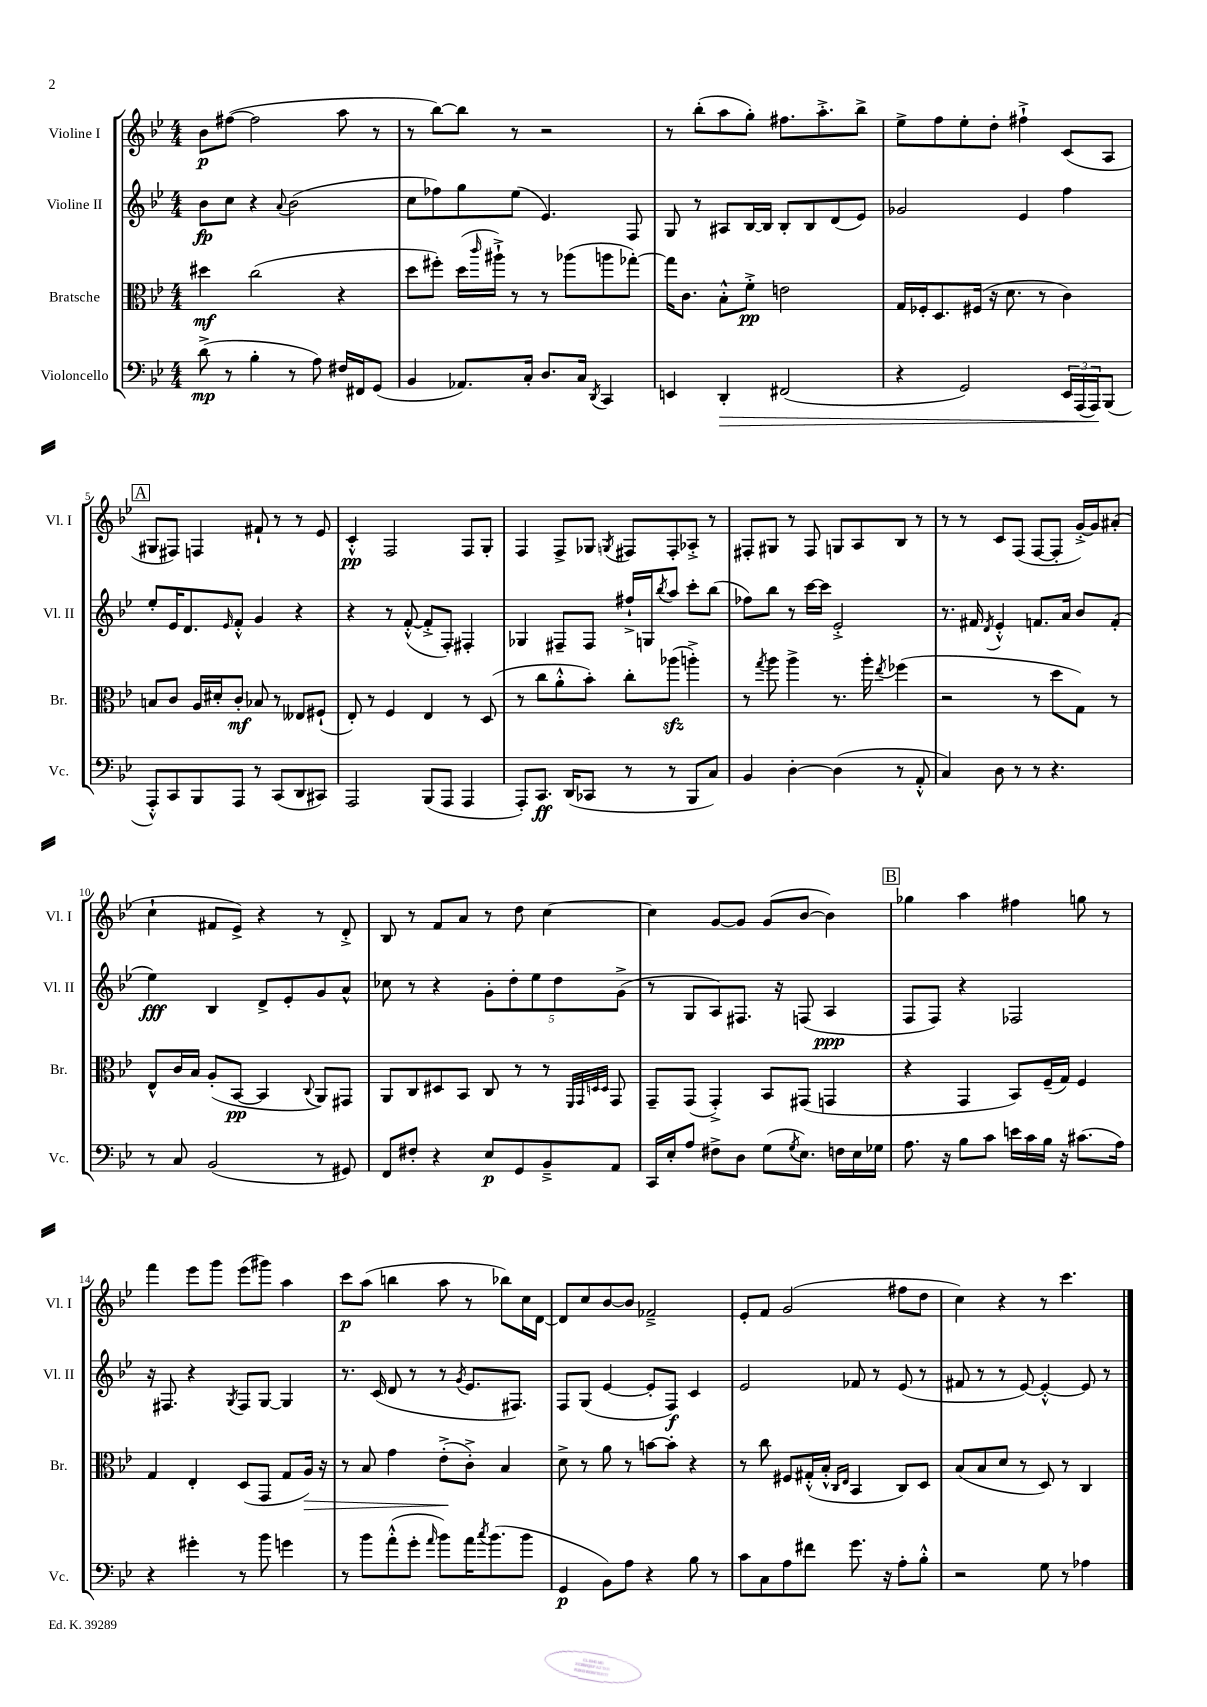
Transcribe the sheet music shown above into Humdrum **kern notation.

**kern	**dynam	**kern	**dynam	**kern	**dynam	**kern	**dynam
*part4	*part4	*part3	*part3	*part2	*part2	*part1	*part1
*staff4	*staff4	*staff3	*staff3	*staff2	*staff2	*staff1	*staff1
*I"Violoncello	*	*I"Bratsche	*	*I"Violine II	*	*I"Violine I	*
*I'Vc.	*	*I'Br.	*	*I'Vl. II	*	*I'Vl. I	*
*clefF4	*	*clefC3	*	*clefG2	*	*clefG2	*
*k[b-e-]	*	*k[b-e-]	*	*k[b-e-]	*	*k[b-e-]	*
*M4/4	*	*M4/4	*	*M4/4	*	*M4/4	*
=1	=1	=1	=1	=1	=1	=1	=1
(8d^\	mp	4dd#X\	mf	8b-\L	fp	8b-\L	p
8r	.	.	.	8cc\J	.	([8ff#X\J	.
4B-'\	.	(2cc\	.	4r	.	2ff#\]	.
.	.	.	.	8qqa/	.	.	.
8r	.	.	.	(2b-\	.	.	.
8A\)	.	.	.	.	.	.	.
16F#X/LL	.	4r	.	.	.	8aa\	.
16FF#X/J	.	.	.	.	.	.	.
(8GG/J	.	.	.	.	.	8r	.
=2	=2	=2	=2	=2	=2	=2	=2
4BB-/	.	8dd\L	.	8cc\L	.	8r	.
.	.	8ff#X'\J)	.	8ff-X\)	.	[8bb-\L)	.
8.AA-X/L)	.	(16dd\LL	.	8gg\	.	8bb-\J]	.
.	.	16qqccc/	.	.	.	.	.
.	.	16aa#X`^\JJ)	.	.	.	.	.
.	.	8r	.	(8ee-\J	.	8r	.
16C'/Jk	.	.	.	.	.	.	.
8.D/L	.	8r	.	4.e-/)	.	2r	.
.	.	(8aa-X\L	.	.	.	.	.
16C/Jk	.	.	.	.	.	.	.
8qDD/	.	.	.	.	.	.	.
4CC/	.	8aan\	.	.	.	.	.
.	.	[8gg-X'\J)	.	8F/	.	.	.
=3	=3	=3	=3	=3	=3	=3	=3
4EEn/	.	16gg-\KL]	.	8G/	.	8r	.
.	.	8.c\J	.	.	.	.	.
.	.	.	.	8r	.	(8bb-'\L	.
!	!LO:HP:b	!	!	!	!	!	!
4DD'/	>	8B-'^^\L	.	8A#X/L	.	8aa\	.
.	.	8f'^\J	pp	[16B-/L	.	8gg'\J)	.
.	.	.	.	16B-/JJ]	.	.	.
(2FF#X/	.	2en\	.	8B-'/L	.	8.ff#X\L	.
.	.	.	.	8B-/	.	.	.
.	.	.	.	.	.	8.aa'^\	.
.	.	.	.	(8d/	.	.	.
.	.	.	.	8e-/J)	.	8bb-^\J	.
=4	=4	=4	=4	=4	=4	=4	=4
4r	.	16G/LL	.	2g-X/	.	8ee-^\L	.
.	.	16F-X'/J	.	.	.	.	.
.	.	8.D/	.	.	.	8ff\	.
2GG/)	.	.	.	.	.	8ee-'\	.
.	.	(16F#X/Jk	.	.	.	.	.
.	.	16r	.	.	.	8dd'\J	.
.	.	8.d\	.	.	.	.	.
.	.	.	.	4e-/	.	4ff#X`^\	.
.	.	8r	.	.	.	.	.
24EE-/LL	.	4c\)	.	4ff\	.	(8c/L	.
(24AAA/	.	.	.	.	.	.	.
24AAA/J)	.	.	.	.	.	.	.
(8BBB-/J	]	.	.	.	.	8A/J	.
!!LO:LB:g=z
!!LO:REH:place=s1:t=A
=5	=5	=5	=5	=5	=5	=5	=5
8AAA'^^/L)	.	8Bn/L	.	8ee-'/L	.	8G#X/L	.
8CC/	.	8c/J	.	16e-/K	.	8F#X/J)	.
.	.	.	.	8.d/	.	.	.
8BBB-/	.	16A/LL	.	.	.	4Fn/	.
.	.	16d#X'/J	.	.	.	.	.
.	.	.	.	16qqe-/	.	.	.
8AAA/J	.	8c'/J	mf	8f'^^/J	.	.	.
8r	.	8B-X/	.	4g/	.	8f#X`/	.
(8CC/L	.	8r	.	.	.	8r	.
8DD/	.	8E--X/L	.	4r	.	8r	.
8CC#X/J)	.	(8F#X`/J	.	.	.	8e-/	.
=6	=6	=6	=6	=6	=6	=6	=6
2AAA/	.	8E-'/)	.	4r	.	4c'^^/	pp
.	.	8r	.	.	.	.	.
.	.	4F/	.	8r	.	2F/	.
.	.	.	.	([8f'^^/	.	.	.
(8BBB-/L	.	4E-/	.	8f'^/L]	.	.	.
8AAA/J	.	.	.	8F'/J)	.	.	.
4AAA/	.	8r	.	4F#X'/	.	8F/L	.
.	.	(8D/	.	.	.	8G'/J	.
=7	=7	=7	=7	=7	=7	=7	=7
8AAA'/L)	.	8r	.	4G-X/	.	4F/	.
8.CC/J	ff	8cc\L	.	.	.	.	.
.	.	8a'^^\	.	8F#X~/L	.	8F^/L	.
(16DD/KL	.	.	.	.	.	.	.
8CC-X/J	.	8b-'\J)	.	8F#/J	.	8G-X/J	.
.	.	.	.	.	.	8qGn/	.
8r	.	8cc'\L	.	16ff#X`^/LL	.	8F#X/L	.
.	.	.	.	16Gn/J	.	.	.
.	.	.	.	8qbb-/	.	.	.
8r	.	(8aa-Xzz\J	.	8aa/J	.	8F#'/	.
8BBB-/L	.	4aan'^\)	.	8ccc'\L	.	8A-X'^/J	.
8C/J)	.	.	.	(8bb-\J	.	8r	.
=8	=8	=8	=8	=8	=8	=8	=8
4BB-/	.	8r	.	8ff-X\L)	.	8F#X'/L	.
.	.	8qgg/	.	.	.	.	.
.	.	8aa\	.	8bb-\J	.	8G#X/J	.
[4D'\	.	4aa^\	.	8r	.	8r	.
.	.	.	.	[16ccc\LL	.	8F#/	.
.	.	.	.	16ccc\JJ]	.	.	.
(4D\]	.	8.r	.	2e-'^/	.	8Gn/L	.
.	.	.	.	.	.	8A/	.
.	.	16aa'\	.	.	.	.	.
.	.	8qee-/	.	.	.	.	.
8r	.	(4ff-X\	.	.	.	8B-/J	.
8AA'^^/	.	.	.	.	.	8r	.
=9	=9	=9	=9	=9	=9	=9	=9
4C/)	.	2r	.	8.r	.	8r	.
.	.	.	.	.	.	8r	.
.	.	.	.	16f#X/	.	.	.
.	.	.	.	8qd/	.	.	.
8D\	.	.	.	4e-'^^/	.	8c/L	.
8r	.	.	.	.	.	(8F/J	.
8r	.	8r	.	8.fn/L	.	[8F/L	.
4.r	.	8dd\L	.	.	.	8F'/J]	.
.	.	.	.	16a/Jk	.	.	.
.	.	8G\J)	.	8b-/L	.	[16g'^/LL)	.
.	.	.	.	.	.	16g/J]	.
.	.	8r	.	(8f'/J	.	(8a#X'/J	.
!!LO:LB:g=z
=10	=10	=10	=10	=10	=10	=10	=10
8r	.	8E-^^/L	.	4ee-\)	fff	4cc`\	.
8C/	.	16c/L	.	.	.	.	.
.	.	16B-/JJ	.	.	.	.	.
(2BB-/	.	(8A'/L	.	4B-/	.	8f#X/L	.
.	.	[8BB-/J	pp	.	.	8e-^/J)	.
.	.	4BB-/]	.	8d^/L	.	4r	.
.	.	.	.	8e-'/	.	.	.
.	.	8qqC/	.	.	.	.	.
8r	.	8AA/L)	.	8g/	.	8r	.
8GG#X/)	.	8GG#X/J	.	8a^^/J	.	8d'^/	.
=11	=11	=11	=11	=11	=11	=11	=11
8FF/L	.	8AA/L	.	8cc-X\	.	8B-/	.
8F#X'/J	.	8C/	.	8r	.	8r	.
4r	.	8D#X/	.	4r	.	8f/L	.
.	.	8BB-/J	.	.	.	8a/J	.
8E-/L	p	8C/	.	10g'\L	.	8r	.
.	.	.	.	10dd'\	.	.	.
8GG/	.	8r	.	.	.	8dd\	.
.	.	.	.	10ee-\	.	.	.
8BB-~^/	.	8r	.	.	.	[4cc\	.
.	.	.	.	10dd\	.	.	.
.	.	32qqFF/LLL	.	.	.	.	.
.	.	32qqGG/	.	.	.	.	.
.	.	32qqDn/	.	.	.	.	.
.	.	32qqD/JJJ	.	.	.	.	.
8AA/J	.	8GG/	.	.	.	.	.
.	.	.	.	(10g^\J	.	.	.
=12	=12	=12	=12	=12	=12	=12	=12
16CC/LL	.	8GG~/L	.	8r	.	4cc\]	.
16E-'/J	.	.	.	.	.	.	.
8A/J	.	(8GG/J	.	8G/L	.	.	.
8F#X^\L	.	4GG'^/)	.	8A/)	.	[8g/L	.
8D\J	.	.	.	8.F#X/J	.	8g/J]	.
(8G\L	.	8BB-/L	.	.	.	(8g/L	.
.	.	.	.	16r	.	.	.
8qG/	.	.	.	.	.	.	.
8.E-\J)	.	(8GG#X/J	.	(8Fn/	.	[8b-/J	.
.	.	4GGn/	.	4A/	ppp	4b-\])	.
16Fn\LL	.	.	.	.	.	.	.
16E-\	.	.	.	.	.	.	.
16G-X\JJ	.	.	.	.	.	.	.
!!LO:REH:place=s1:t=B
=13	=13	=13	=13	=13	=13	=13	=13
8.A\	.	4r	.	8F/L	.	4gg-X\	.
.	.	.	.	8F/J)	.	.	.
16r	.	.	.	.	.	.	.
8B-\L	.	4GG/	.	4r	.	4aa\	.
8c\J	.	.	.	.	.	.	.
16en\LL	.	8BB-/L)	.	2F-X/	.	4ff#X\	.
16c\	.	.	.	.	.	.	.
16B-\JJ	.	(16F~/L	.	.	.	.	.
16r	.	16G/JJ)	.	.	.	.	.
(8.c#X\L	.	4F/	.	.	.	8ggn\	.
.	.	.	.	.	.	8r	.
16A\Jk)	.	.	.	.	.	.	.
!!LO:LB:g=z
=14	=14	=14	=14	=14	=14	=14	=14
4r	.	4G/	.	16r	.	4fff\	.
.	.	.	.	8.F#X/	.	.	.
4g#X'\	.	4E-'/	.	4r	.	8eee-\L	.
.	.	.	.	.	.	8ggg\J	.
.	.	.	.	8qG/	.	.	.
8r	.	(8D/L	.	8F#/L	.	(8eee-\L	.
8b-\	.	8GG/J	.	[8G/J	.	8ggg#X\J)	.
4gn\	.	8G/L	.	4G/]	.	4aa\	.
!	!	!	!LO:HP:b	!	!	!	!
.	.	16A/Jk)	>	.	.	.	.
.	.	16r	.	.	.	.	.
=15	=15	=15	=15	=15	=15	=15	=15
8r	.	8r	.	8.r	.	8ccc\L	p
8b-\L	.	8B-/	.	.	.	(8aa\J	.
.	.	.	.	(16c/	.	.	.
(8a'^^\	.	4g\	.	8d/	.	4bbn\	.
8g'\J	.	.	.	8r	.	.	.
16qqa/	.	.	.	.	.	.	.
8b-\L)	.	(8e-'^\L	.	8r	.	8aa\	.
.	.	.	.	8qg/	.	.	.
16a\K	.	8c'^\J)	]	8.e-/L	.	8r	.
8qcc/	.	.	.	.	.	.	.
(8.b-\	.	.	.	.	.	.	.
.	.	4B-/	.	.	.	8bb-X\L)	.
.	.	.	.	8.F#X/J)	.	.	.
8b-\J	.	.	.	.	.	16cc\L	.
.	.	.	.	.	.	[16d\JJ	.
=16	=16	=16	=16	=16	=16	=16	=16
4GG/	p	8d^\	.	8F/L	.	8d/L]	.
.	.	8r	.	(8G/J	.	8cc/	.
8BB-\L)	.	8a\	.	[4e-/	.	[8b-/	.
8A\J	.	8r	.	.	.	8b-/J]	.
4r	.	[8bn\L	.	8e-'/L]	.	2f-X~^/	.
.	.	8b'\J]	.	8F/J)	f	.	.
8B-\	.	4r	.	4c/	.	.	.
8r	.	.	.	.	.	.	.
=17	=17	=17	=17	=17	=17	=17	=17
8c\L	.	8r	.	2e-/	.	8e-'/L	.
8C\	.	8cc\	.	.	.	8f/J	.
8A\	.	8F#X/L	.	.	.	(2g/	.
8f#X\J	.	(16G#X'^^/L	.	.	.	.	.
.	.	16B-'^^/JJ	.	.	.	.	.
.	.	16qqC/LL	.	.	.	.	.
.	.	16qqE-/JJ	.	.	.	.	.
8.g\	.	4BB-/	.	8f-X/	.	.	.
.	.	.	.	8r	.	.	.
16r	.	.	.	.	.	.	.
8A'\L	.	8C/L)	.	(8e-/	.	8ff#X\L	.
8B-'^^\J	.	8D/J	.	8r	.	8dd\J	.
=18	=18	=18	=18	=18	=18	=18	=18
2r	.	(8B-/L	.	8f#X/	.	4cc\)	.
.	.	8B-/	.	8r	.	.	.
.	.	8d/J	.	8r	.	4r	.
.	.	8r	.	[8e-/)	.	.	.
8G\	.	8D/)	.	4e-'^^/_	.	8r	.
8r	.	8r	.	.	.	4.ccc\	.
4A-X\	.	4C/	.	8e-/]	.	.	.
.	.	.	.	8r	.	.	.
==	==	==	==	==	==	==	==
*-	*-	*-	*-	*-	*-	*-	*-
